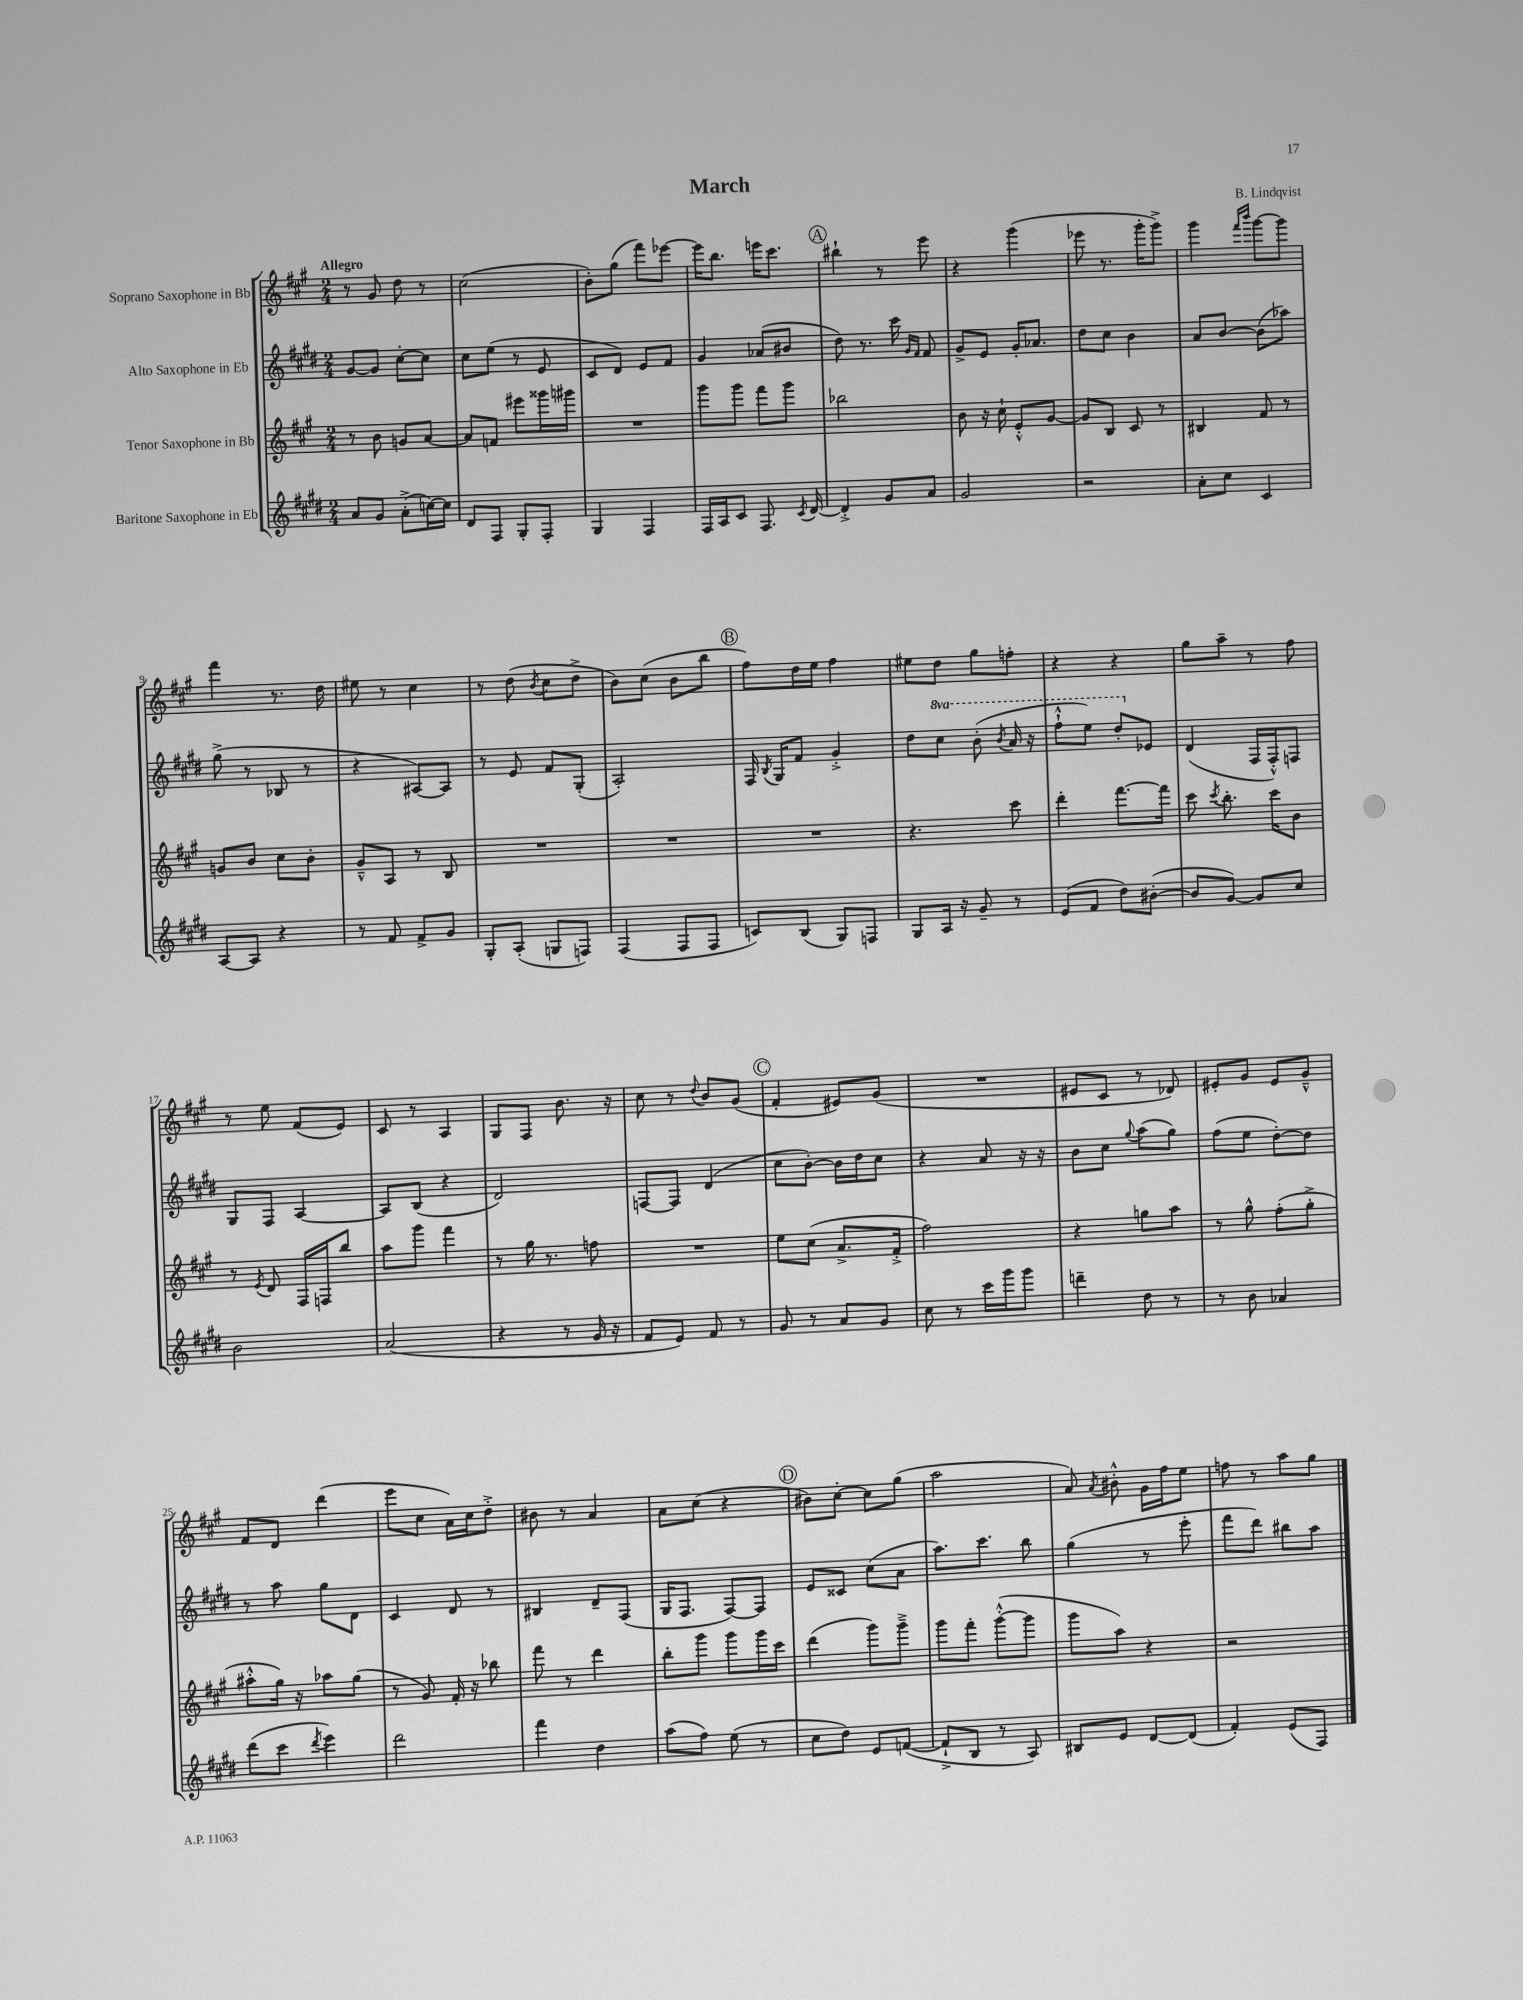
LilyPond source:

\header { title = "March" composer = "B. Lindqvist" }
<<
\new StaffGroup <<
\new Staff = "s0" \with { instrumentName = "Soprano Saxophone in Bb" } {
    \clef treble \key a \major \numericTimeSignature \time 2/4 \tempo "Allegro"
    \autoBeamOff r8 gis'8 d''8 r8 |
    cis''2( |
    b'8[-.) gis''8]( fis'''8[) ees'''8]~ |
    ees'''16[ b''8.] e'''16[ cis'''8.] |
    \mark \markup { \circle "A" } bis''4-! r8 e'''8 |
    r4 gis'''4( |
    ees'''8 r8. gis'''16[-. gis'''8]->) |
    gis'''4 \grace { fis'''16[ b'''16] } gis'''8[~ gis'''8] |
    fis'''4 r8. d''16 |
    eis''8 r8 cis''4 |
    r8 d''8( \acciaccatura { b'8 } cis''8[ d''8]-> |
    b'8[) cis''8]( b'8[ b''8] |
    \mark \markup { \circle "B" } fis''8[) d''16 e''16] fis''4 |
    eis''8[ d''8] gis''8[ f''8]-. |
    r4 r4 |
    gis''8[ a''8]-- r8 fis''8 |
    r8 e''8 fis'8[( e'8]) |
    cis'8 r8 a4 |
    gis8[ fis8] b'8. r16 |
    cis''8 r8 \appoggiatura { d''8 } b'8[ gis'8]( |
    \mark \markup { \circle "C" } fis'4-. eis'8[) gis'8]( |
    R2 |
    eis'8[ cis'8] r8 des'8) |
    eis'8[-. gis'8] eis'8[ gis'8]---^ |
    fis'8[ d'8] d'''4( |
    e'''8[ cis''8] a'16[) cis''16 d''8]-.-> |
    bis'8 r8 a'4 |
    a'8[ cis''8]( r4 |
    \mark \markup { \circle "D" } bis'8[) cis''8]~-. cis''8[ gis''8]( |
    a''2 |
    a'8) \acciaccatura { a'8 } bis'8-.-^ gis'16[ fis''16 e''8] |
    f''8 r8 a''8[ gis''8] \bar "|." |
}
\new Staff = "s1" \with { instrumentName = "Alto Saxophone in Eb" } {
    \clef treble \key e \major \numericTimeSignature \time 2/4 \set Staff.ottavationMarkups = #ottavation-simple-ordinals
    \autoBeamOff gis'8[~ gis'8] cis''8[~-. cis''8] |
    cis''8[ e''8]( r8 e'8 |
    cis'8[ dis'8]) e'8[ fis'8] |
    gis'4 aes'8[( bis'8] |
    \mark \markup { \circle "A" } dis''8) r8. cis'''16 \grace { gis'16[ fis'16] } fis'8 |
    gis'8[-> e'8] gis'16[-. aes'8.] |
    dis''8[ cis''8] b'4 |
    a'8[ b'8]~ b'8[( aes''8]) |
    gis''8->( r8 bes8 r8 |
    r4 ais8[~) ais8] |
    r8 e'8 fis'8[ gis8]-.( |
    a2-.) |
    \mark \markup { \circle "B" } fis16 \acciaccatura { b8 } gis16[ fis'8] gis'4-.-> |
    dis''8[ \ottava #1 cis'''8] b''8-.( \acciaccatura { b''8 } a''16 r16 |
    fis'''8[-!-^ e'''8]) dis'''8[-. \ottava #0 ees'8] |
    dis'4( fis16[ fis16-.-^) f8] |
    gis8[ fis8] a4~ |
    a8[ b8]( r4 |
    dis'2) |
    f8[~ f8] dis'4( |
    \mark \markup { \circle "C" } cis''8[ b'8]~-.) b'16[ dis''16 cis''8] |
    r4 a'8 r16 r16 |
    b'8[ cis''8] \appoggiatura { gis''8 } a''8[( gis''8]) |
    fis''8[( e''8] dis''8[~-.) dis''8] |
    r8 a''8 gis''8[ dis'8] |
    cis'4 dis'8 r8 |
    bis4 dis'8[-- fis8]( |
    gis16[ fis8.] fis8[~) fis8] |
    \mark \markup { \circle "D" } e'8[ cisis'8] cis''8[( a'8] |
    a''8.[) cis'''8.] b''8 |
    gis''4( r8 e'''8-. |
    fis'''8[ dis'''8]) bis''8[ a''8] \bar "|." |
}
\new Staff = "s2" \with { instrumentName = "Tenor Saxophone in Bb" } {
    \clef treble \key a \major \numericTimeSignature \time 2/4
    \autoBeamOff r8 b'8 g'8[ a'8]~ |
    a'8[ f'8] eis'''8[ gisis'''16 gis'''16] |
    R2 |
    gis'''8[ gis'''8] fis'''8[ gis'''8] |
    \mark \markup { \circle "A" } bes''2 |
    b'8 r16 cis''16-! e'8[-.-^ gis'8]~ |
    gis'8[ b8] cis'8 r8 |
    bis4 fis'8 r8 |
    g'8[ b'8] cis''8[ b'8]-. |
    gis'8[---^ a8] r8 b8 |
    R2 |
    R2 |
    \mark \markup { \circle "B" } R2 |
    r4. cis'''8 |
    d'''4-. fis'''8.[~ fis'''16] |
    cis'''8 \acciaccatura { cis'''8 } b''8.-. cis'''16[ b'8] |
    r8 \acciaccatura { e'8 } d'8 fis16[ f16 b''8] |
    a''8[ gis'''8] fis'''4 |
    r8 gis''16 r8. f''8 |
    R2 |
    \mark \markup { \circle "C" } e''8[ cis''8]( a'8.[-> fis'16]-.-> |
    fis''2) |
    r4 g''8[ a''8] |
    r8 gis''8-^ fis''8[-.( gis''8]-.-> |
    ais''8[-.-^ gis''16]) r16 aes''8[ gis''8]( |
    r8 gis'8) fis'16-. r16 bes''8 |
    fis'''8 r8 d'''4 |
    b''8[-. gis'''8] gis'''8[ gis'''16 cis'''16] |
    \mark \markup { \circle "D" } d'''4( gis'''8[) gis'''8]---> |
    gis'''8[ fis'''8]-. gis'''8[~-.-^( gis'''8] |
    gis'''8[ a''8]) r4 |
    r2 \bar "|." |
}
\new Staff = "s3" \with { instrumentName = "Baritone Saxophone in Eb" } {
    \clef treble \key e \major \numericTimeSignature \time 2/4
    \autoBeamOff a'8[ gis'8] a'8[-.->( c''16~) c''16] |
    dis'8[ fis8] gis8[-. fis8]-. |
    gis4 fis4 |
    fis16[ a16 cis'8] fis8. \acciaccatura { cis'8 } dis'16~ |
    \mark \markup { \circle "A" } dis'4-.-> gis'8[ a'8] |
    gis'2 |
    r2 |
    a'8[-. cis''8] cis'4 |
    a8[~ a8] r4 |
    r8 fis'8 fis'8[-> gis'8] |
    gis8[-. a8]-.( g8[ f8]) |
    fis4( fis8[ fis8] |
    \mark \markup { \circle "B" } c'8[) b8]( gis8[) f8] |
    gis8[ a16] r16 gis'8-- r8 |
    e'8[( fis'8] dis''8[) bis'8]~-.( |
    bis'8[ gis'8]~) gis'8[ cis''8] |
    b'2 |
    a'2( |
    r4 r8 gis'16 r16 |
    fis'8[ e'8]) fis'8 r8 |
    \mark \markup { \circle "C" } gis'8 r8 a'8[ gis'8] |
    cis''8 r8 cis'''16[ gis'''16 gis'''8] |
    d'''4-- dis''8 r8 |
    r8 b'8 aes'4 |
    dis'''8[( cis'''8] \acciaccatura { dis'''8 } e'''4) |
    dis'''2 |
    fis'''4 dis''4 |
    a''8[( fis''8]) e''8( r8 |
    \mark \markup { \circle "D" } cis''8[ dis''8]) e'8[ f'8]~( |
    f'8[-!-> b8] r8 a8) |
    bis8[ e'8] dis'8[~ dis'8]( |
    fis'4-.) e'8[( fis8]) \bar "|." |
}
>>
>>
